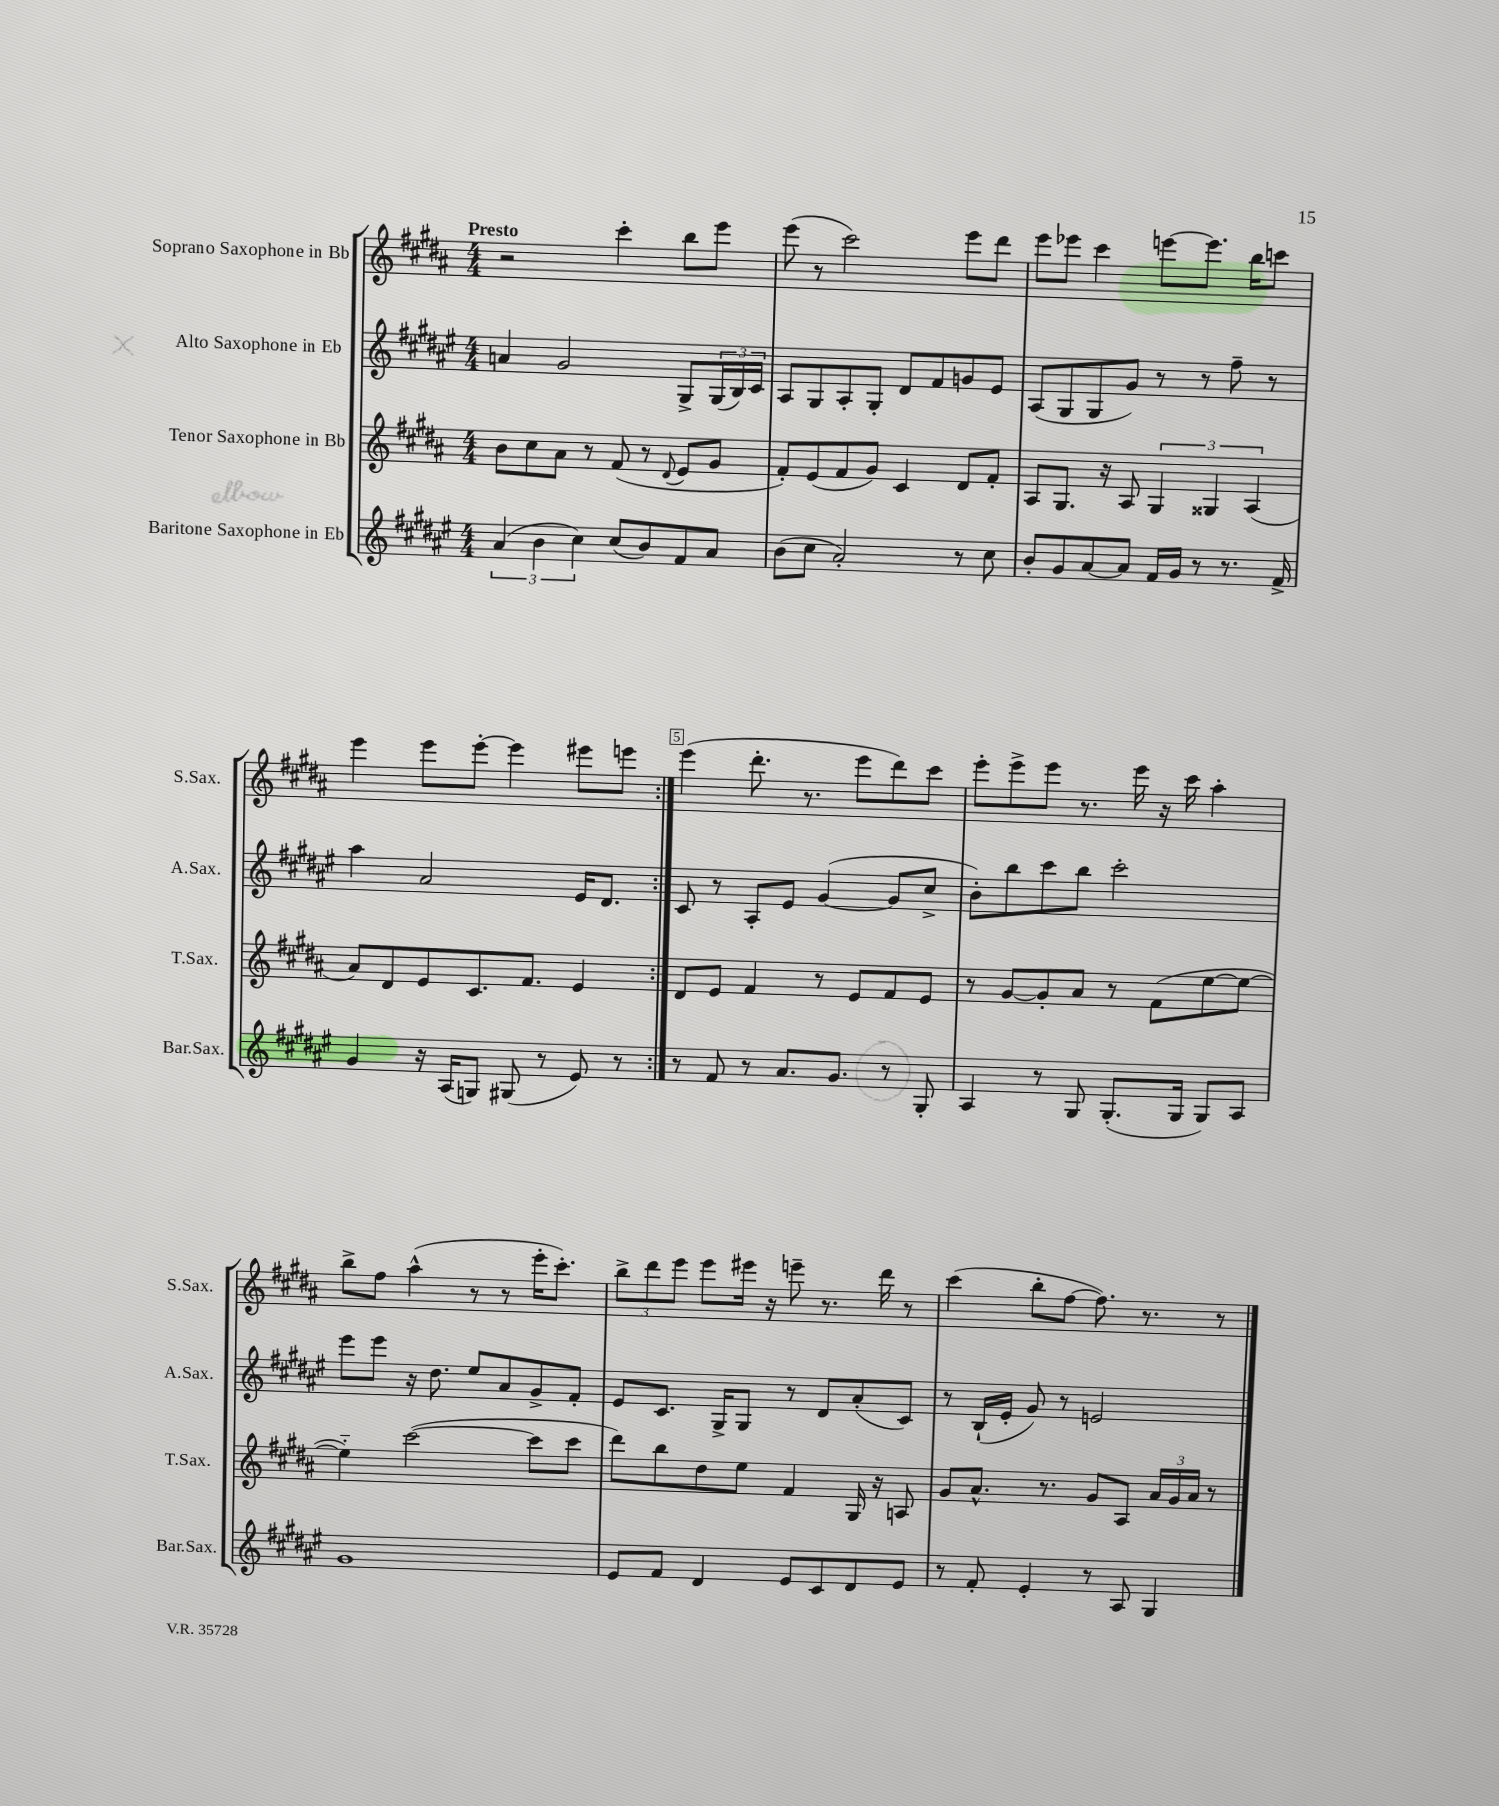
<<
\new StaffGroup <<
\new Staff = "s0" \with { instrumentName = "Soprano Saxophone in Bb" shortInstrumentName = "S.Sax." } {
    \clef treble \key b \major \numericTimeSignature \time 4/4 \tempo "Presto"
    \repeat volta 2 { r2 cis'''4-. b''8 e'''8 |
    e'''8( r8 cis'''2) e'''8 dis'''8 |
    e'''8 ees'''8 cis'''4 e'''8~ e'''8. b''16 c'''8 |
    e'''4 e'''8 e'''8~-. e'''4 eis'''8 e'''8 | }
    e'''4( dis'''8.-. r8. e'''8 dis'''8) cis'''8 |
    e'''8-. e'''8-> e'''8 r8. e'''16 r16 cis'''16 ais''4-. |
    b''8-> fis''8 ais''4-^( r8 r8 e'''16-. cis'''8.-.) |
    \tuplet 3/2 { b''8-> dis'''8 e'''8 } e'''8 eis'''16 r16 e'''8-- r8. dis'''16 r8 |
    cis'''4( b''8-. fis''8~ fis''8.) r8. r8 \bar "|." |
}
\new Staff = "s1" \with { instrumentName = "Alto Saxophone in Eb" shortInstrumentName = "A.Sax." } {
    \clef treble \key fis \major \numericTimeSignature \time 4/4
    \repeat volta 2 { a'4 gis'2 gis8-> \tuplet 3/2 { gis16( b16) cis'16 } |
    ais8 gis8 ais8-. gis8-. dis'8 fis'8 g'8 eis'8 |
    ais8( gis8 gis8 gis'8) r8 r8 fis''8-- r8 |
    ais''4 ais'2 eis'16 dis'8. | }
    cis'8 r8 ais8-. eis'8 gis'4~( gis'8 cis''8-> |
    b'8-.) b''8 cis'''8 b''8 cis'''2-. |
    eis'''8 eis'''8 r16 dis''8. eis''8 ais'8 gis'8-> fis'8-. |
    eis'8 cis'8. gis16-> gis8 r8 dis'8 ais'8-.( cis'8) |
    r8 b16-!( eis'16-. gis'8) r8 e'2 \bar "|." |
}
\new Staff = "s2" \with { instrumentName = "Tenor Saxophone in Bb" shortInstrumentName = "T.Sax." } {
    \clef treble \key b \major \numericTimeSignature \time 4/4
    \repeat volta 2 { b'8 cis''8 ais'8 r8 fis'8( r8 \appoggiatura { dis'8 } e'8 gis'8 |
    fis'8-.) e'8( fis'8 gis'8) cis'4 dis'8 fis'8-. |
    ais8 gis8. r16 ais8 \tuplet 3/2 { gis4 gisis4 ais4( } |
    ais'8) dis'8 e'8 cis'8. fis'8. e'4 | }
    dis'8 e'8 fis'4 r8 e'8 fis'8 e'8 |
    r8 gis'8~ gis'8-. ais'8 r8 fis'8( e''8~ e''8~ |
    e''4-_) cis'''2~( cis'''8 cis'''8 |
    dis'''8) b''8 dis''8 e''8 fis'4 gis16 r16 a8 |
    gis'8 ais'8.-^ r8. gis'8 ais8 \tuplet 3/2 { ais'16 gis'16 ais'16 } r8 \bar "|." |
}
\new Staff = "s3" \with { instrumentName = "Baritone Saxophone in Eb" shortInstrumentName = "Bar.Sax." } {
    \clef treble \key fis \major \numericTimeSignature \time 4/4
    \repeat volta 2 { \tuplet 3/2 { ais'4( b'4 cis''4) } cis''8( b'8) fis'8 ais'8 |
    b'8( cis''8 ais'2-.) r8 cis''8 |
    b'8-. gis'8 ais'8~ ais'8 fis'16 gis'16 r8 r8. fis'16-> |
    gis'4 r16 ais16( g8) gis8( r8 eis'8) r8 | }
    r8 fis'8 r8 ais'8. gis'8. r8 gis8-. |
    ais4 r8 gis8 gis8.-.( gis16 gis8) ais8 |
    gis'1 |
    eis'8 fis'8 dis'4 eis'8 cis'8 dis'8 eis'8 |
    r8 fis'8-. eis'4-. r8 ais8 gis4 \bar "|." |
}
>>
>>
\layout { \context { \Score \override BarNumber.break-visibility = ##(#f #t #t) barNumberVisibility = #(every-nth-bar-number-visible 5) \override BarNumber.stencil = #(make-stencil-boxer 0.1 0.3 ly:text-interface::print) } }
